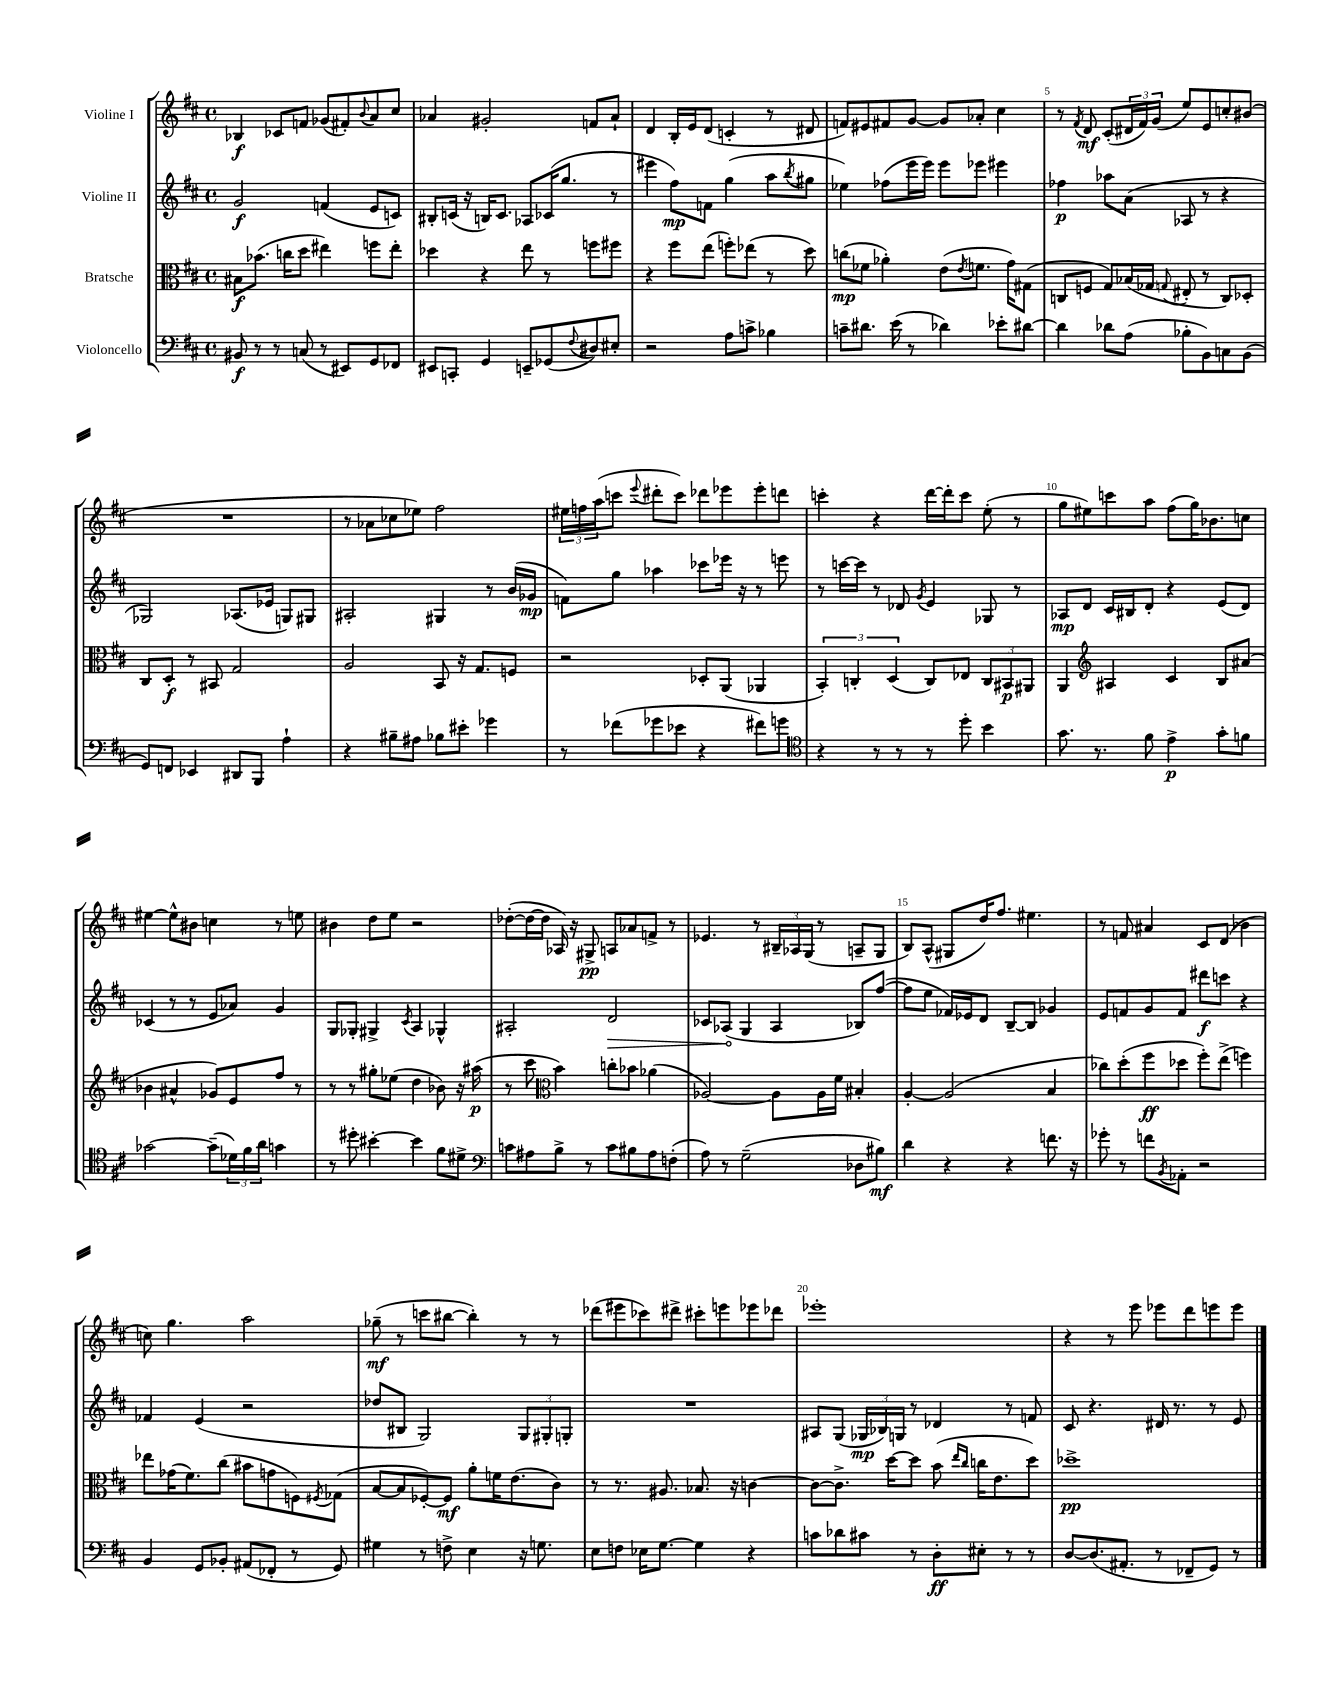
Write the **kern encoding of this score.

**kern	**dynam	**kern	**dynam	**kern	**dynam	**kern	**dynam
*part4	*part4	*part3	*part3	*part2	*part2	*part1	*part1
*staff4	*staff4	*staff3	*staff3	*staff2	*staff2	*staff1	*staff1
*I"Violoncello	*	*I"Bratsche	*	*I"Violine II	*	*I"Violine I	*
*clefF4	*	*clefC3	*	*clefG2	*	*clefG2	*
*k[f#c#]	*	*k[f#c#]	*	*k[f#c#]	*	*k[f#c#]	*
*M4/4	*	*M4/4	*	*M4/4	*	*M4/4	*
*met(c)	*	*met(c)	*	*met(c)	*	*met(c)	*
=1	=1	=1	=1	=1	=1	=1	=1
8BB#X/	f	8B#X\L	f	2g/	f	4B-X/	f
8r	.	(8.b-X\J	.	.	.	.	.
8r	.	.	.	.	.	8c-X/L	.
.	.	16ccn\KL	.	.	.	.	.
(8Cn/	.	8dd\J	.	.	.	8fn/J	.
8r	.	4ee#X\)	.	(4fn/	.	(8g-X/L	.
8EE#X/L)	.	.	.	.	.	8f#X'/)	.
.	.	.	.	.	.	8qqb/	.
8GG/	.	8ffn\L	.	8e/L	.	8a/	.
8FF-X/J	.	8ee#'\J	.	8cn/J)	.	8cc#/J	.
=2	=2	=2	=2	=2	=2	=2	=2
8EE#X/L	.	4dd-X\	.	8B#X'/L	.	4a-X/	.
8CCn'/J	.	.	.	(16cn/Jk	.	.	.
.	.	.	.	16r	.	.	.
4GG/	.	4r	.	16Bn/KL)	.	2g#X'/	.
.	.	.	.	8.c/J	.	.	.
8EEn~/L	.	8ee\	.	8A-X/L	.	.	.
(8GG-X/	.	8r	.	(16c-X/K	.	.	.
.	.	.	.	8.gg/J	.	.	.
8qqF#/	.	.	.	.	.	.	.
8D#X/)	.	8ffn\L	.	.	.	8fn/L	.
8E#X'/J	.	8ff#X\J	.	8r	.	8a-`/J	.
=3	=3	=3	=3	=3	=3	=3	=3
2r	.	4r	.	4eee#X\	.	4d/	.
.	.	8ff#\L	.	8ff#\L)	mp	16B'/LL	.
.	.	.	.	.	.	16e/J	.
.	.	(8ee\J	.	8fn\J	.	(8d/J	.
8A\L	.	8ffn'\L)	.	(4gg\	.	4cn'/	.
8cn^\J	.	(8ee-X\J	.	.	.	.	.
4B-X\	.	8r	.	8aa\L	.	8r	.
.	.	.	.	8qbb/	.	.	.
.	.	8dd\)	.	8gg#X\J	.	8d#X/	.
=4	=4	=4	=4	=4	=4	=4	=4
8cn~\L	.	(8ccn\L	mp	4ee-X\)	.	8fn/L)	.
8.d#X\J	.	8f-X\J	.	.	.	8e#X/	.
.	.	4a-X'\)	.	(8ff-X\L	.	8f#X/	.
(16e\	.	.	.	.	.	.	.
8r	.	.	.	16eee\L	.	[8g/J	.
.	.	.	.	16eee\JJ)	.	.	.
4d-X\)	.	(8e\L	.	8eee\L	.	8g/L]	.
.	.	8qe/	.	.	.	.	.
.	.	8.fn\J	.	8eee-X\J	.	8a-X'/J	.
8e-X'\L	.	.	.	4eee#X\	.	4cc#\	.
.	.	16g\KL)	.	.	.	.	.
[8d#X\J	.	(8G#X\J	.	.	.	.	.
=5	=5	=5	=5	=5	=5	=5	=5
4d#\]	.	8Cn/L	.	4ff-X\	p	8r	.
.	.	.	.	.	.	8qf#/	.
.	.	8Fn/J	.	.	.	8d/	mf
8d-X\L	.	8G/L)	.	8aa-X\L	.	(8c#'/L	.
(8A\J	.	(16B-X/L	.	(8a\J	.	24d#X/L	.
.	.	.	.	.	.	24f#/)	.
.	.	16G-X/JJ	.	.	.	.	.
.	.	.	.	.	.	(24g/JJ	.
.	.	8qqGn/	.	.	.	.	.
8B-X'\L	.	8E#X'/	.	8A-X/	.	8ee/L)	.
8BB\)	.	8r	.	8r	.	8e/	.
8Cn\	.	8C/L)	.	4r	.	8ccn'/	.
(8BB\J	.	8D-X'/J	.	.	.	(8b#X/J	.
!!LO:LB:g=z
=6	=6	=6	=6	=6	=6	=6	=6
8GG/L)	.	8C#/L	.	2G-X/)	.	1r	.
8FFn/J	.	8D'/J	f	.	.	.	.
4EE-X/	.	8r	.	.	.	.	.
.	.	8BB#X/	.	.	.	.	.
8DD#X/L	.	2G/	.	(8.A-X/L	.	.	.
8BBB/J	.	.	.	.	.	.	.
.	.	.	.	16e-X/Jk	.	.	.
4A`\	.	.	.	8Gn/L)	.	.	.
.	.	.	.	8G#X/J	.	.	.
=7	=7	=7	=7	=7	=7	=7	=7
4r	.	2A/	.	2A#X'/	.	8r	.
.	.	.	.	.	.	8a-X\L	.
8B#X~\L	.	.	.	.	.	8cc-X\	.
8A#X\J	.	.	.	.	.	8ee-X\J)	.
8B-X\L	.	8BB/	.	4G#X/	.	2ff#\	.
8e#X'\J	.	16r	.	.	.	.	.
.	.	8.G/L	.	.	.	.	.
4g-X\	.	.	.	8r	.	.	.
.	.	8Fn/J	.	(16b/LL	.	.	.
.	.	.	.	16g-X/JJ	mp	.	.
=8	=8	=8	=8	=8	=8	=8	=8
8r	.	2r	.	8fn\L)	.	24ee#X\LL	.
.	.	.	.	.	.	24ffn\	.
.	.	.	.	.	.	(24aa\J	.
(8f-X\L	.	.	.	8gg\J	.	8cccn\J	.
.	.	.	.	.	.	8qqeee/	.
8g-X\	.	.	.	4aa-X\	.	8ddd#X'\L	.
8e-X\J	.	.	.	.	.	8ccc\J)	.
4r	.	8D-X'/L	.	8ccc-X\L	.	8ddd-X\L	.
.	.	(8AA/J	.	16eee-X\Jk	.	8eee-X\	.
.	.	.	.	16r	.	.	.
8f#X\L)	.	4AA-X/	.	8r	.	8eee-'\	.
8gn\J	.	.	.	8eeen\	.	8dddn\J	.
=9	=9	=9	=9	=9	=9	=9	=9
*clefC4	*	*	*	*	*	*	*
4r	.	6BB'/)	.	8r	.	4cccn'\	.
.	.	.	.	[16cccn\LL	.	.	.
.	.	6Cn'/	.	.	.	.	.
.	.	.	.	16ccc\JJ]	.	.	.
8r	.	.	.	8r	.	4r	.
.	.	(6D/	.	.	.	.	.
8r	.	.	.	8d-X/	.	.	.
.	.	.	.	8qg/	.	.	.
8r	.	8C/L)	.	4e/	.	[16ddd\LL	.
.	.	.	.	.	.	16ddd'\J]	.
8dd'\	.	8E-X/J	.	.	.	8ccc\J	.
4b\	.	12C/L	.	8G-X/	.	(8ee'\	.
.	.	12BB#X/	p	.	.	.	.
.	.	.	.	8r	.	8r	.
.	.	12AA#X/J	.	.	.	.	.
=10	=10	=10	=10	=10	=10	=10	=10
8.g\	.	4AA/	.	8A-X/L	mp	8gg\L	.
.	.	.	.	8d/J	.	8ee#X\)	.
8.r	.	.	.	.	.	.	.
*	*	*clefG2	*	*	*	*	*
.	.	4A#X/	.	16c#/LL	.	8cccn\	.
.	.	.	.	16B#X/J	.	.	.
8f#\	.	.	.	8d'/J	.	8aa\J	.
4e^\	p	4c#/	.	4r	.	(8ff#\L	.
.	.	.	.	.	.	16gg\K)	.
.	.	.	.	.	.	8.b-X\	.
8g'\L	.	8B/L	.	(8e/L	.	.	.
8fn\J	.	(8a#X/J	.	8d/J)	.	8ccn\J	.
!!LO:LB:g=z
=11	=11	=11	=11	=11	=11	=11	=11
[2g-X\	.	4b-X\	.	(4c-X/	.	[4ee#X\	.
.	.	4a#X^^/	.	8r	.	8ee#^^\L]	.
.	.	.	.	8r	.	8b#X\J	.
(8g-~\L]	.	8g-X/L)	.	8e/L	.	4ccn\	.
24d-X\L)	.	8e/	.	8a-X/J)	.	.	.
24f#\	.	.	.	.	.	.	.
24a\JJ	.	.	.	.	.	.	.
4gn\	.	8ff#/J	.	4g/	.	8r	.
.	.	8r	.	.	.	8een\	.
=12	=12	=12	=12	=12	=12	=12	=12
8r	.	8r	.	8G/L	.	4b#X\	.
8dd#X'\	.	8r	.	8G-X'/J	.	.	.
[4b#X'\	.	8gg#X'\L	.	4G#X^/	.	8dd\L	.
.	.	(8ee-X\J	.	.	.	8ee\J	.
.	.	.	.	8qc#/	.	.	.
4b#\]	.	4dd\	.	4A/	.	2r	.
8f#\L	.	8b-X\)	.	4G-X^^/	.	.	.
8d#X^\J	.	16r	.	.	.	.	.
.	.	(16aa#X\	p	.	.	.	.
=13	=13	=13	=13	=13	=13	=13	=13
*clefF4	*	*	*	*	*	*	*
8cn\L	.	8r	.	2A#X'/	.	([8dd-X'\L	.
8A#X\	.	8ccc#\	.	.	.	16dd-\L_	.
.	.	.	.	.	.	16dd-\JJ]	.
*	*	*clefC3	*	*	*	*	*
8B^\J	.	4b\)	.	.	.	16A-X/)	.
.	.	.	.	.	.	16r	.
8r	.	.	.	.	.	8G#X^/	pp
!	!	!	!	!	!LO:HP:b	!	!
8c\L	.	8ccn'\L	.	2d/	>	8An/L	.
8B#X\	.	8b-X\J	.	.	.	8a-X/	.
8A#\	.	(4a-X\	.	.	.	8fn^/J	.
(8Fn'\J	.	.	.	.	.	8r	.
=14	=14	=14	=14	=14	=14	=14	=14
8A\)	.	[2A-X/)	.	8c-X/L	.	4.e-X/	.
8r	.	.	.	(8A-X/J	.	.	.
(2G~\	.	.	.	4G/	]	.	.
.	.	.	.	.	.	8r	.
.	.	8A-\L]	.	4A-/	.	24B#X~/LL	.
.	.	.	.	.	.	24A-X/	.
.	.	.	.	.	.	(24G/JJ	.
.	.	16A-\L	.	.	.	8r	.
.	.	16f#\JJ	.	.	.	.	.
8D-X\L	.	4B#X'/	.	8B-X/L)	.	8An~/L	.
8B#X\J)	mf	.	.	([8ff#/J	.	8G/J	.
=15	=15	=15	=15	=15	=15	=15	=15
4d\	.	[4A'/	.	8ff#\L]	.	8B/L)	.
.	.	.	.	8ee\J	.	(8A^^/J	.
4r	.	(2A/]	.	16f-X/LL)	.	8G#X/L	.
.	.	.	.	16e-X/J	.	.	.
.	.	.	.	8d/J	.	16dd/K)	.
.	.	.	.	.	.	8.ff#/J	.
4r	.	.	.	[8B~/L	.	.	.
.	.	.	.	8B/J]	.	4.ee#X\	.
8.fn\	.	4B/	.	4g-X/	.	.	.
16r	.	.	.	.	.	.	.
=16	=16	=16	=16	=16	=16	=16	=16
8g-X'\	.	8cc-X\L)	.	8e/L	.	8r	.
8r	.	(8dd'\	.	8fn/	.	8fn/	.
8fn\L	.	8ff#\	ff	8g/	.	4a#X/	.
8qBB/	.	.	.	.	.	.	.
8AA-X'\J	.	8dd-X\J	.	8f/J	.	.	.
2r	.	8ff#'\L)	.	8ddd#X\L	f	8c#/L	.
.	.	(8ee^\J	.	8cccn\J	.	(8d/J	.
.	.	4ffn\)	.	4r	.	4b-X\	.
!!LO:LB:g=z
=17	=17	=17	=17	=17	=17	=17	=17
4BB/	.	8ee-X\L	.	4f-X/	.	8ccn\)	.
.	.	(16g-X\K	.	.	.	4.gg\	.
.	.	8.f#\)	.	.	.	.	.
8GG/L	.	.	.	(4e/	.	.	.
8BB-X'/J	.	(8cc#\J	.	.	.	.	.
(8AA#X/L	.	8b#X\L	.	2r	.	2aa\	.
8FF-X'/J	.	8gn\	.	.	.	.	.
8r	.	8Fn\)	.	.	.	.	.
.	.	8qF#X/	.	.	.	.	.
8GG/)	.	(8G-X\J	.	.	.	.	.
=18	=18	=18	=18	=18	=18	=18	=18
4G#X\	.	[8B/L	.	8dd-X/L	.	(8gg-X~\	mf
.	.	8B/]	.	8B#X/J	.	8r	.
8r	.	[8F-X'/)	.	2G/)	.	8cccn\L	.
8Fn^\	.	8F-/J]	mf	.	.	[8bb#X\J	.
4E\	.	8a'\L	.	.	.	4bb#'\])	.
.	.	16fn\K	.	.	.	.	.
.	.	(8.e\	.	.	.	.	.
16r	.	.	.	12G/L	.	8r	.
8.Gn\	.	.	.	.	.	.	.
.	.	.	.	12G#X'/	.	.	.
.	.	8c#\J)	.	.	.	8r	.
.	.	.	.	12Gn'/J	.	.	.
=19	=19	=19	=19	=19	=19	=19	=19
8E\L	.	8r	.	1r	.	(8ddd-X\L	.
8Fn\J	.	8.r	.	.	.	8eee#X\	.
16E-X\KL	.	.	.	.	.	8ccc-X\)	.
[8.G\J	.	8.A#X/	.	.	.	.	.
.	.	.	.	.	.	8ddd#X^\J	.
4G\]	.	8.B-X/	.	.	.	8ccc#X'\L	.
.	.	.	.	.	.	8eeen\	.
.	.	16r	.	.	.	.	.
4r	.	[4cn\	.	.	.	8eee-X\	.
.	.	.	.	.	.	8ddd-X\J	.
=20	=20	=20	=20	=20	=20	=20	=20
8cn\L	.	8c\L_	.	8A#X/L	.	1eee-X'	.
8d-X\	.	8.c^\J]	.	(8G/J	.	.	.
8c#X\J	.	.	.	24G-X/LL	mp	.	.
.	.	.	.	24B-X/)	.	.	.
.	.	[16dd\KL	.	.	.	.	.
.	.	.	.	24Gn/JJ	.	.	.
8r	.	8dd\J]	.	8r	.	.	.
8D'\L	ff	(8b\	.	4d-X/	.	.	.
.	.	16qqee/LL	.	.	.	.	.
.	.	16qqcc#/JJ	.	.	.	.	.
8E#X'\J	.	16ccn\KL	.	.	.	.	.
.	.	8.e\	.	.	.	.	.
8r	.	.	.	8r	.	.	.
8r	.	8dd\J)	.	8fn/	.	.	.
=21	=21	=21	=21	=21	=21	=21	=21
[8D/L	.	1dd-X^	pp	8c#/	.	4r	.
(8.D/]	.	.	.	4.r	.	.	.
.	.	.	.	.	.	8r	.
8.AA#X'/J	.	.	.	.	.	.	.
.	.	.	.	.	.	8eee\	.
8r	.	.	.	16d#X/	.	8eee-X\L	.
.	.	.	.	8.r	.	.	.
8FF-X~/L	.	.	.	.	.	8ddd\	.
8GG/J)	.	.	.	8r	.	8eeen\	.
8r	.	.	.	8e/	.	8eee\J	.
==	==	==	==	==	==	==	==
*-	*-	*-	*-	*-	*-	*-	*-
